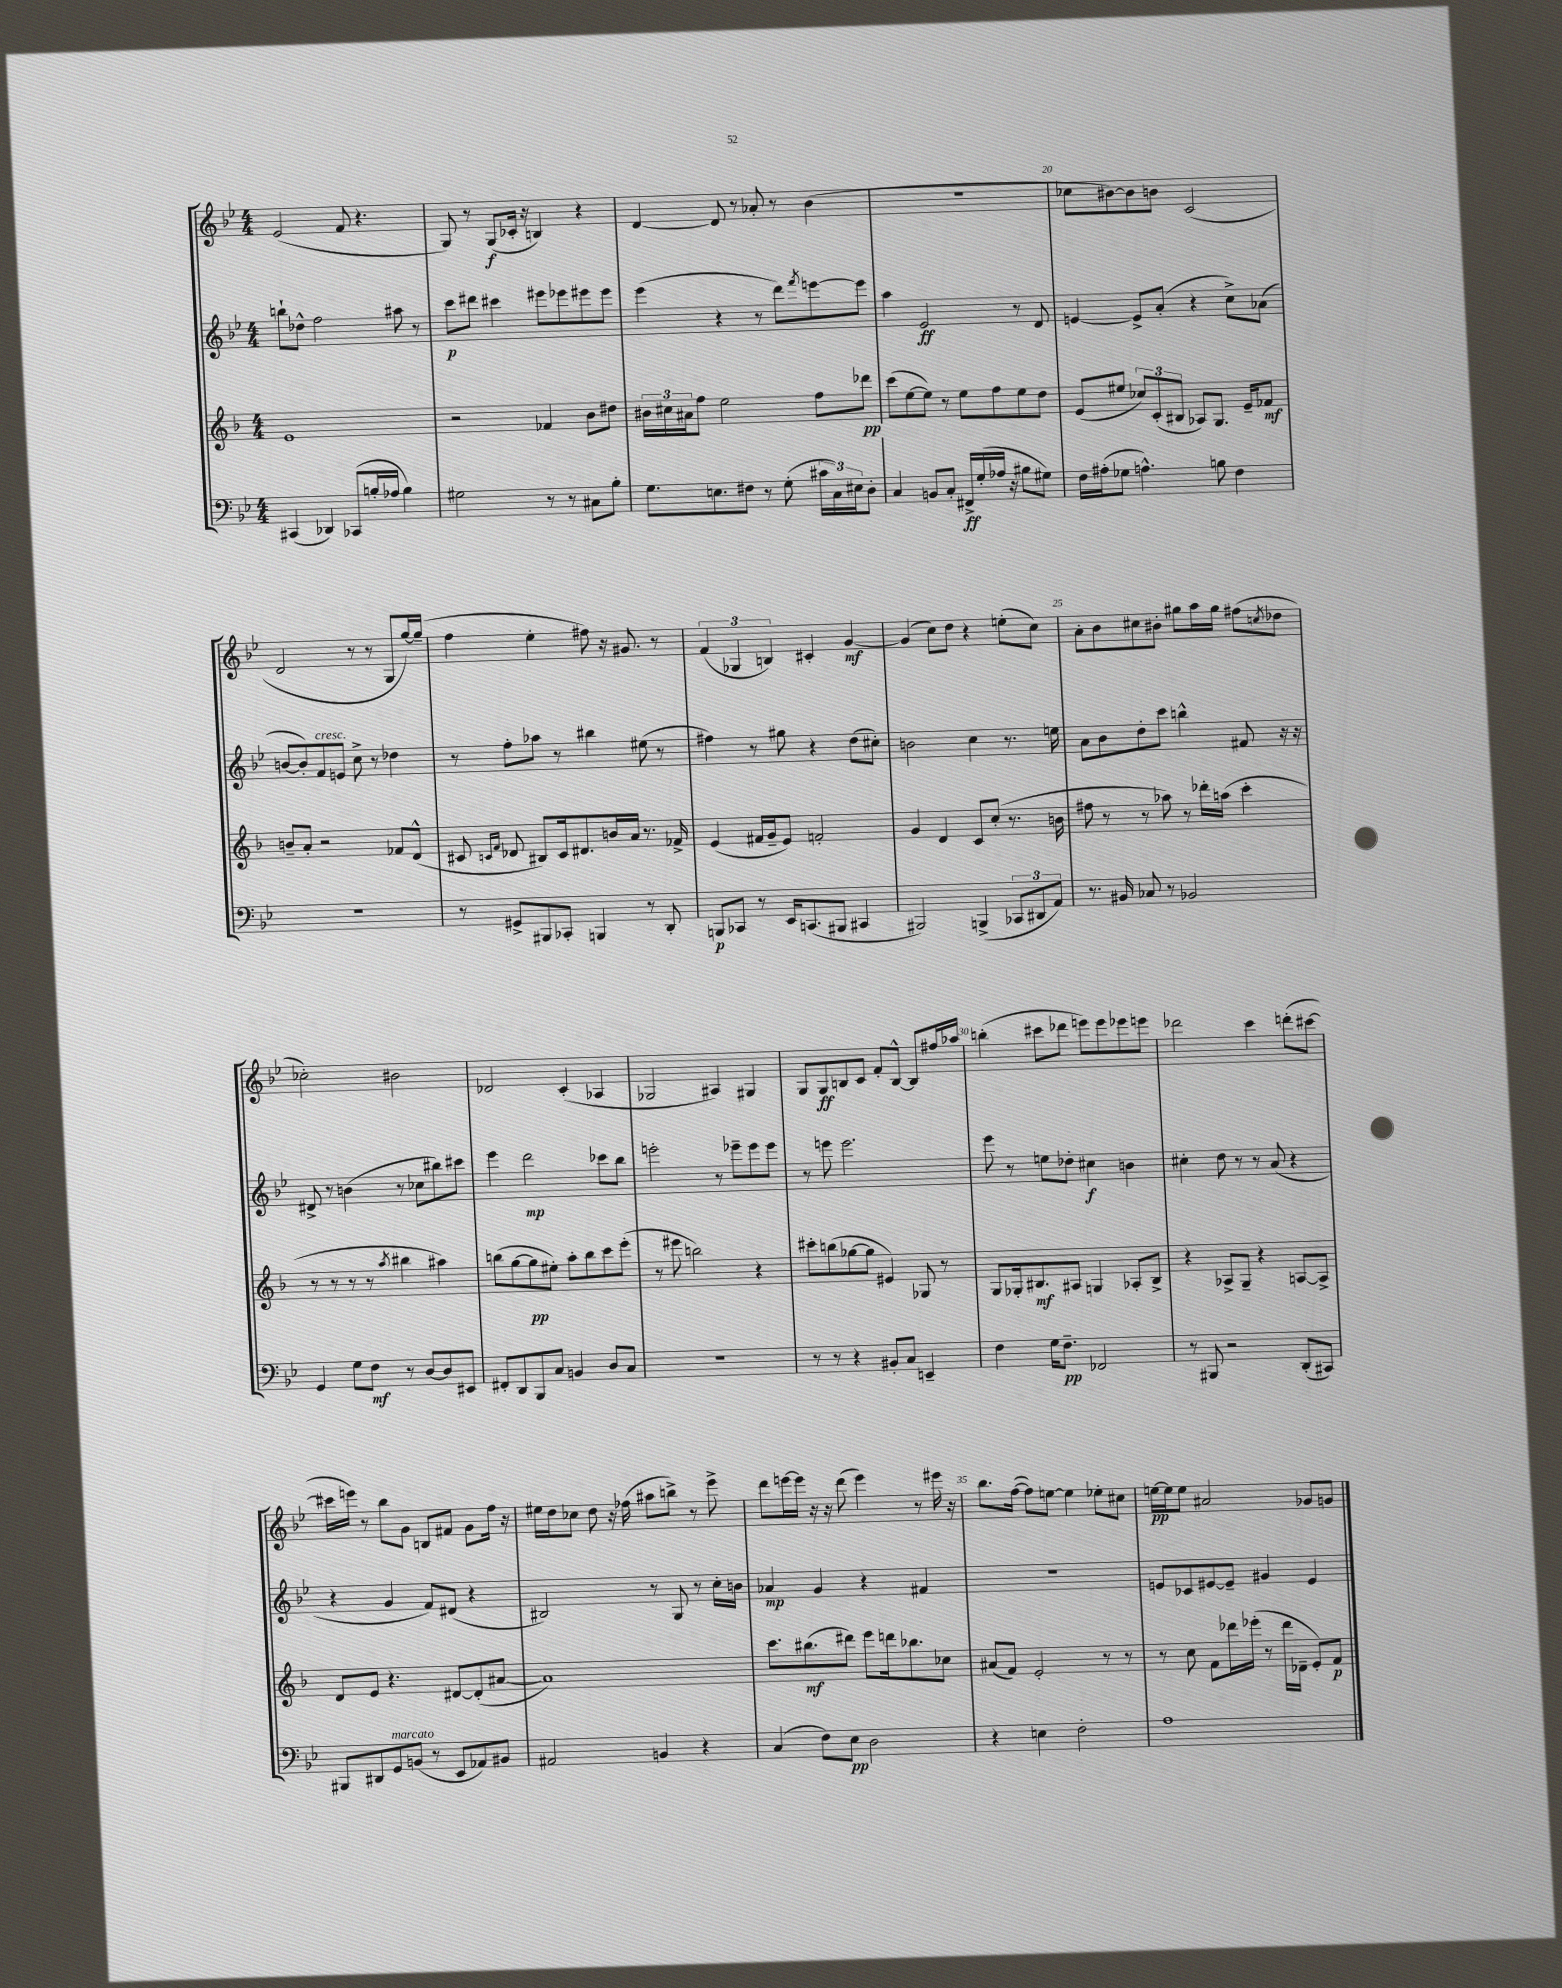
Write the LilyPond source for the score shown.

<<
\new StaffGroup <<
\new Staff = "s0" {
    \clef treble \key bes \major \numericTimeSignature \time 4/4
    ees'2( f'8 r4. |
    g8) r8 g8\f( ces'16-. r16 b4) r4 |
    d'4~ d'8 r8 aes'8-. r8 bes'4( |
    R1 |
    ces''8 bis'8~) bis'8 b'8 c'2( |
    d'2 r8 r8 g8 g''16~) g''16--( |
    f''4 ees''4-. fis''8) r16 gis'8. r8 |
    \tuplet 3/2 { f'4( ges4 b4) } cis'4-. g'4~\mf |
    g'4( c''8) d''8 r4 e''8-.( c''8) |
    a'8-. bes'8 cis''8 bis'8-. gis''8 a''16 gis''16 fis''8( \acciaccatura { c''8 } des''8 |
    ces''2-.) bis'2 |
    des'2 c'4-.( aes4 |
    ges2 ais4) gis4 |
    g8 g8\ff b8 c'8 f'8-. b8~-^ b8 fis''16 aes''16 |
    b''4-.( cis'''8 des'''8 e'''8) e'''8 ees'''8 e'''8 |
    des'''2 c'''4 d'''8-.( cis'''8~ |
    cis'''16 e'''16) r8 bes''8 g'8 b8 fis'8 g'8 f''16 r16 |
    eis''16 d''16 ces''8 d''8 r16 fes''16( ais''8 b''8->) r8 ees'''8-> |
    d'''8 e'''16~ e'''16 r16 r16 d'''8( e'''4) r8 eis'''16 r16 |
    bes''8. f''16~( f''8) e''8~ e''4 ees''8-. cis''8 |
    e''16~\pp e''16 e''8 ais'2 ges'8 g'8 \bar "|." |
}
\new Staff = "s1" {
    \clef treble \key bes \major \numericTimeSignature \time 4/4
    b''8-! des''8-^ f''2 ais''8 r8 |
    c'''8\p dis'''8 cis'''4 eis'''8 ees'''8 eis'''8 eis'''8 |
    ees'''4( r4 r8 d'''8) \acciaccatura { f'''8 } e'''8~ e'''8 |
    a''4 ees'2\ff r8 d'8 |
    e'4~ e'8-> a'8-.( r4 c''8->) aes'8( |
    b'8~ b'8-.) f'8^\markup { \italic "cresc." } e'8 c''8-> r8 des''4 |
    r8 f''8-. aes''8 r8 bis''4 eis''8( r8 |
    fis''4) r8 gis''8 r4 d''8( cis''8-.) |
    b'2 c''4 r8. e''16 |
    a'8 bes'8 d''8-. c'''8 b''4-^ fis'8 r16 r16 |
    dis'8-> r8 b'4( r8 ces''8 bis''8) cis'''8 |
    ees'''4 d'''2\mp ces'''8 bes''8 |
    e'''2-. r8 ees'''8-- ees'''8 ees'''8 |
    r8 e'''8 e'''2. |
    ees'''8 r8 e''8 des''8-. cis''4\f b'4 |
    cis''4-. d''8 r8 r8 a'8( r4 |
    r4 g'4 f'8) dis'8( r4 |
    bis2) r8 g8 r8 c''16-. b'16 |
    aes'4\mp g'4 r4 fis'4 |
    R1 |
    e'8 ces'8 eis'8~ eis'8-- gis'4 eis'4 \bar "|." |
}
\new Staff = "s2" {
    \clef treble \key f \major \numericTimeSignature \time 4/4
    e'1 |
    r2 fes'4 bes'8 dis''8 |
    \tuplet 3/2 { bis'16 cis''16 ais'16 } f''8 e''2 f''8 des'''8\pp |
    c'''8( e''8~ e''8) r8 e''8 f''8 e''8 d''8 |
    e'8( eis''8 \tuplet 3/2 { ces''8) c'8-.( bis8 } aes8) g8. e'16-- fes'8\mf |
    b'8-- a'8-. r2 fes'8 d'8-^( |
    cis'8 \grace { c'16 f'16 } des'8 bis8) c'16 dis'8. b'16 a'16 r8. fes'16-> |
    e'4( fis'16 g'16-- e'8) f'2-. |
    g'4 d'4 c'8 c''8-.( r8. b'16 |
    fis''8 r8 r8 aes''8) r8 des'''16-. a''16( c'''4-. |
    r8 r8 r8 r8 \acciaccatura { a''8 } bis''4 ais''4) |
    b''8( g''8~ g''8\pp eis''8-.) a''8-. b''8 c'''8 e'''8-.( |
    r8 eis'''8 b''2) r4 |
    cis'''8-. b''8( ges''8~ ges''8 eis'4) ges8 r8 |
    g8 ges16-. bis8.\mf ais8 g4 aes8-. bis8-> |
    r4 aes8-> g8-- r4 a8~ a8-> |
    d'8 e'8 r4. dis'8~ dis'8-.( ais'8~ |
    ais'1) |
    c'''8. bis''8.\mf( dis'''8) e'''8 d'''16 bes''8. ces''8 |
    ais'8( f'8) e'2-. r8 r8 |
    r8 c''8 f'8 des'''16 ees'''16-.( r8 des'''16 des'16-- e'8-.) f'8\p \bar "|." |
}
\new Staff = "s3" {
    \clef bass \key bes \major \numericTimeSignature \time 4/4
    cis,4( des,4) ces,8( b16-. aes16 b4) |
    gis2 r8 r8 cis8 bes8-. |
    g8. e8. fis8 r8 g8-.( \tuplet 3/2 { cis'16 c16) eis16 } d8-. |
    c4 b,8 c8-. fis,16->\ff g16-.( aes16 r16 bis8 gis8) |
    f16 ais16-.( ges8 a4.-^) b8 f4 |
    R1 |
    r8 gis,8-> bis,,8 ces,8-. b,,4 r8 d,8-. |
    b,,8\p ces,8 r8 ees,16 c,8.( bis,,8 cis,4 |
    bis,,2) b,,4->( \tuplet 3/2 { ces,8 dis,8 a,8) } |
    r8. bis,16 ces8 r8 bes,2 |
    g,4 g8 f8\mf r8 d8~ d8 eis,8 |
    fis,8-. d,8 bes,,8 c8 b,4 d8 c8 |
    R1 |
    r8 r8 r4 bis,8-. c8 e,4-- |
    f4 g16 f8.--\pp fes,2 |
    r8 bis,,8 r2 d,8-.( cis,8) |
    bis,,8 dis,8 g,8^\markup { \italic "marcato" } b,8( r8 ees,8 aes,8) bis,8 |
    ais,2 b,4 r4 |
    c4( f8) ees8\pp d2 |
    r4 e4 f2-. |
    a1 \bar "|." |
}
>>
>>
\layout { \context { \Score currentBarNumber = #16 \override BarNumber.break-visibility = ##(#f #t #t) barNumberVisibility = #(every-nth-bar-number-visible 5) } }
